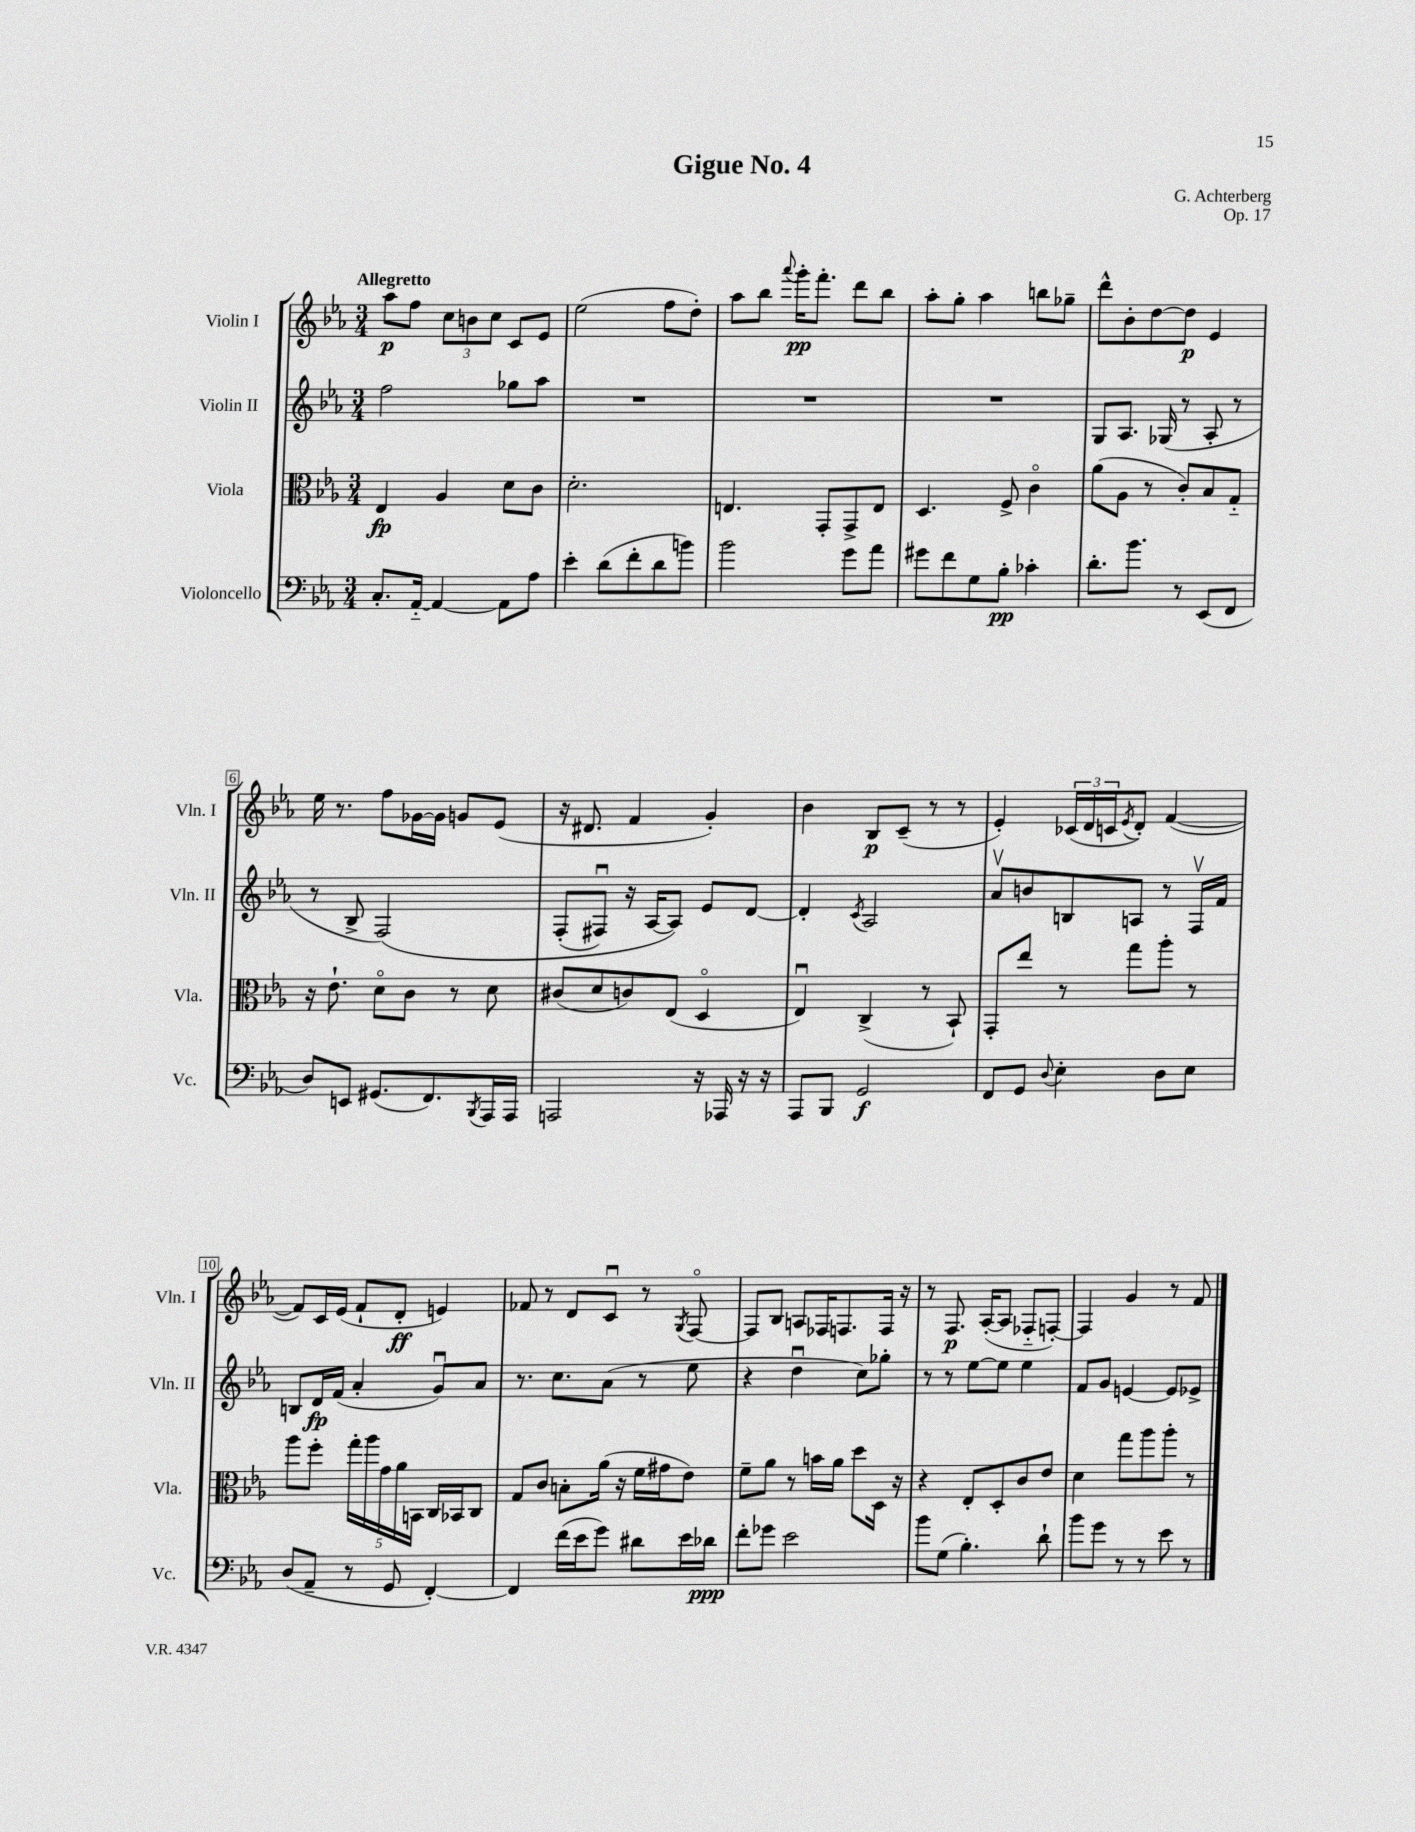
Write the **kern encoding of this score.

**kern	**dynam	**kern	**dynam	**kern	**dynam	**kern	**dynam
*part4	*part4	*part3	*part3	*part2	*part2	*part1	*part1
*staff4	*staff4	*staff3	*staff3	*staff2	*staff2	*staff1	*staff1
*I"Violoncello	*	*I"Viola	*	*I"Violin II	*	*I"Violin I	*
*I'Vc.	*	*I'Vla.	*	*I'Vln. II	*	*I'Vln. I	*
*clefF4	*	*clefC3	*	*clefG2	*	*clefG2	*
*k[b-e-a-]	*	*k[b-e-a-]	*	*k[b-e-a-]	*	*k[b-e-a-]	*
*M3/4	*	*M3/4	*	*M3/4	*	*M3/4	*
=1	=1	=1	=1	=1	=1	=1	=1
!	!	!	!	!	!	!LO:TX:a:B:t=Allegretto	!
8.C'/L	.	4E-/	fp	2ff\	.	8aa-\L	p
.	.	.	.	.	.	8ff\J	.
[16AA-/Jk	.	.	.	.	.	.	.
4AA-/_	.	4A-/	.	.	.	12cc\L	.
.	.	.	.	.	.	12bn\	.
.	.	.	.	.	.	12cc\J	.
8AA-\L]	.	8d\L	.	8gg-X\L	.	8c/L	.
8A-\J	.	8c\J	.	8aa-\J	.	8e-/J	.
=2	=2	=2	=2	=2	=2	=2	=2
4e-'\	.	2.d'\	.	2.r	.	(2ee-\	.
(8d\L	.	.	.	.	.	.	.
8f'\	.	.	.	.	.	.	.
8d\	.	.	.	.	.	8ff\L	.
8bn\J)	.	.	.	.	.	8dd'\J)	.
=3	=3	=3	=3	=3	=3	=3	=3
2b-\	.	4.En/	.	2.r	.	8aa-\L	.
.	.	.	.	.	.	8bb-\J	.
.	.	.	.	.	.	8qqaaa-/	.
.	.	.	.	.	.	16ggg'\KL	pp
.	.	.	.	.	.	8.fff'\J	.
.	.	8GG'/L	.	.	.	.	.
8g\L	.	8GG^/	.	.	.	8ddd\L	.
8a-\J	.	8E/J	.	.	.	8bb-\J	.
=4	=4	=4	=4	=4	=4	=4	=4
8g#X\L	.	4.D/	.	2.r	.	8aa-'\L	.
8f\	.	.	.	.	.	8gg'\J	.
8G\	.	.	.	.	.	4aa-\	.
8B-'\J	pp	8F^/	.	.	.	.	.
4c-X'\	.	4c\	.	.	.	8bbn\L	.
.	.	.	.	.	.	8gg-X~\J	.
=5	=5	=5	=5	=5	=5	=5	=5
8.d'\L	.	(8a-\L	.	8G/L	.	8ddd^^\L	.
.	.	8A-\J	.	8.A-/J	.	8b-'\	.
8.b-\J	.	.	.	.	.	.	.
.	.	8r	.	.	.	[8dd\	.
.	.	.	.	(16G-X/	.	.	.
8r	.	8c'/L)	.	8r	.	8dd\J]	p
(8EE-/L	.	8B-/	.	8A-'/	.	4e-/	.
8FF/J	.	8G/J	.	8r	.	.	.
!!LO:LB:g=z
=6	=6	=6	=6	=6	=6	=6	=6
8D/L)	.	16r	.	8r	.	16ee-\	.
.	.	8.e-`\	.	.	.	8.r	.
8EEn/J	.	.	.	8B-^/	.	.	.
(8.GG#X/L	.	8d\L	.	(2F/)	.	8ff\L	.
.	.	8c\J	.	.	.	[16g-X\L	.
8.FF/)	.	.	.	.	.	16g-\JJ]	.
.	.	8r	.	.	.	8gn/L	.
8qBBB-/	.	.	.	.	.	.	.
16AAA-/L	.	8d\	.	.	.	(8e-/J	.
16AAA-/JJ	.	.	.	.	.	.	.
=7	=7	=7	=7	=7	=7	=7	=7
2AAAn/	.	(8c#X/L	.	(8F'/L	.	16r	.
.	.	.	.	.	.	8.d#X/	.
.	.	8d/	.	8F#Xu/J)	.	.	.
.	.	8cn/)	.	16r	.	4f/	.
.	.	.	.	[16A-/KL	.	.	.
.	.	(8E-/J	.	8A-/J])	.	.	.
16r	.	4D/	.	8e-/L	.	4g'/)	.
16AAA-X/	.	.	.	.	.	.	.
16r	.	.	.	[8d/J	.	.	.
16r	.	.	.	.	.	.	.
=8	=8	=8	=8	=8	=8	=8	=8
8AAA-/L	.	4E-u/)	.	4d'/]	.	4b-\	.
8BBB-/J	.	.	.	.	.	.	.
.	.	.	.	8qc/	.	.	.
2GG/	f	(4C^/	.	2A-/	.	8B-/L	p
.	.	.	.	.	.	(8c~/J	.
.	.	8r	.	.	.	8r	.
.	.	8BB-`/)	.	.	.	8r	.
=9	=9	=9	=9	=9	=9	=9	=9
8FF/L	.	8GG'/L	.	8a-v/L	.	4e-'/)	.
8GG/J	.	8ee-/J	.	8bn/	.	.	.
8qqD/	.	.	.	.	.	.	.
4E-'\	.	8r	.	8Bn/	.	(24c-X/LL	.
.	.	.	.	.	.	24d/	.
.	.	.	.	.	.	24cn/J	.
.	.	.	.	.	.	8qe-/	.
.	.	8gg\L	.	8An/J	.	8d'/J)	.
8D\L	.	8aa-'\J	.	8r	.	([4f/	.
8E-\J	.	8r	.	16Fv/LL	.	.	.
.	.	.	.	16f/JJ	.	.	.
!!LO:LB:g=z
=10	=10	=10	=10	=10	=10	=10	=10
(8D/L	.	8aa-\L	.	8Bn/L	.	8f/L])	.
8AA-~/J	.	8ff'\J	.	16d/L	fp	16c/L	.
.	.	.	.	(16f/JJ	.	(16e-/JJ	.
8r	.	20gg'\LL	.	4a-'/	.	8f`/L	.
.	.	20aa-\	.	.	.	.	.
.	.	20g\	.	.	.	.	.
8GG/	.	.	.	.	.	8d'/J	ff
.	.	20a-\	.	.	.	.	.
.	.	20BBn\JJ	.	.	.	.	.
[4FF'/)	.	16C/LL	.	8gu/L)	.	4en/)	.
.	.	16BB-X/J	.	.	.	.	.
.	.	8C/J	.	8a-/J	.	.	.
=11	=11	=11	=11	=11	=11	=11	=11
4FF/]	.	8G/L	.	8.r	.	8f-X/	.
.	.	8c/J	.	.	.	8r	.
.	.	.	.	8.cc\L	.	.	.
(16f\LL	.	8Bn'\L	.	.	.	8d/L	.
16e-\J	.	.	.	.	.	.	.
8g\J)	.	(16a-\Jk	.	(8a-\J	.	8cu/J	.
.	.	16r	.	.	.	.	.
8d#X\L	.	16f\LL	.	8r	.	8r	.
.	.	16g#X\J	.	.	.	.	.
.	.	.	.	.	.	8qG/	.
16e-\L	.	8e-\J)	.	8ee-\	.	[8F/	.
16d-X\JJ	ppp	.	.	.	.	.	.
=12	=12	=12	=12	=12	=12	=12	=12
8f'\L	.	8f~\L	.	4r	.	8F/L]	.
8g-X\J	.	8a-\J	.	.	.	8B-/J	.
2e-\	.	8r	.	4ddu\	.	8An/L	.
.	.	16bn\LL	.	.	.	16F-X/K	.
.	.	16a-\JJ	.	.	.	8.Fn/	.
.	.	8dd\L	.	8cc\L)	.	.	.
.	.	16D\Jk	.	8gg-X'\J	.	16F/Jk	.
.	.	16r	.	.	.	16r	.
=13	=13	=13	=13	=13	=13	=13	=13
8b-\L	.	4r	.	8r	.	8r	.
(8G\J	.	.	.	8r	.	8.F/	p
4.B-'\)	.	8E-'/L	.	[8ee-\L	.	.	.
.	.	.	.	.	.	([16A-'/KL	.
.	.	8D'/	.	8ee-\J]	.	8A-/J]	.
.	.	8c/	.	4ee-\	.	8F-X/L	.
8d`\	.	8e-/J	.	.	.	[8Fn'/J)	.
=14	=14	=14	=14	=14	=14	=14	=14
8b-\L	.	4d\	.	8f/L	.	4F/]	.
8g\J	.	.	.	8g/J	.	.	.
8r	.	8gg\L	.	[4en/	.	4g/	.
8r	.	8aa-\	.	.	.	.	.
8e-\	.	8aa-'\J	.	8e/L]	.	8r	.
8r	.	8r	.	8e-X^/J	.	8f/	.
==	==	==	==	==	==	==	==
*-	*-	*-	*-	*-	*-	*-	*-
